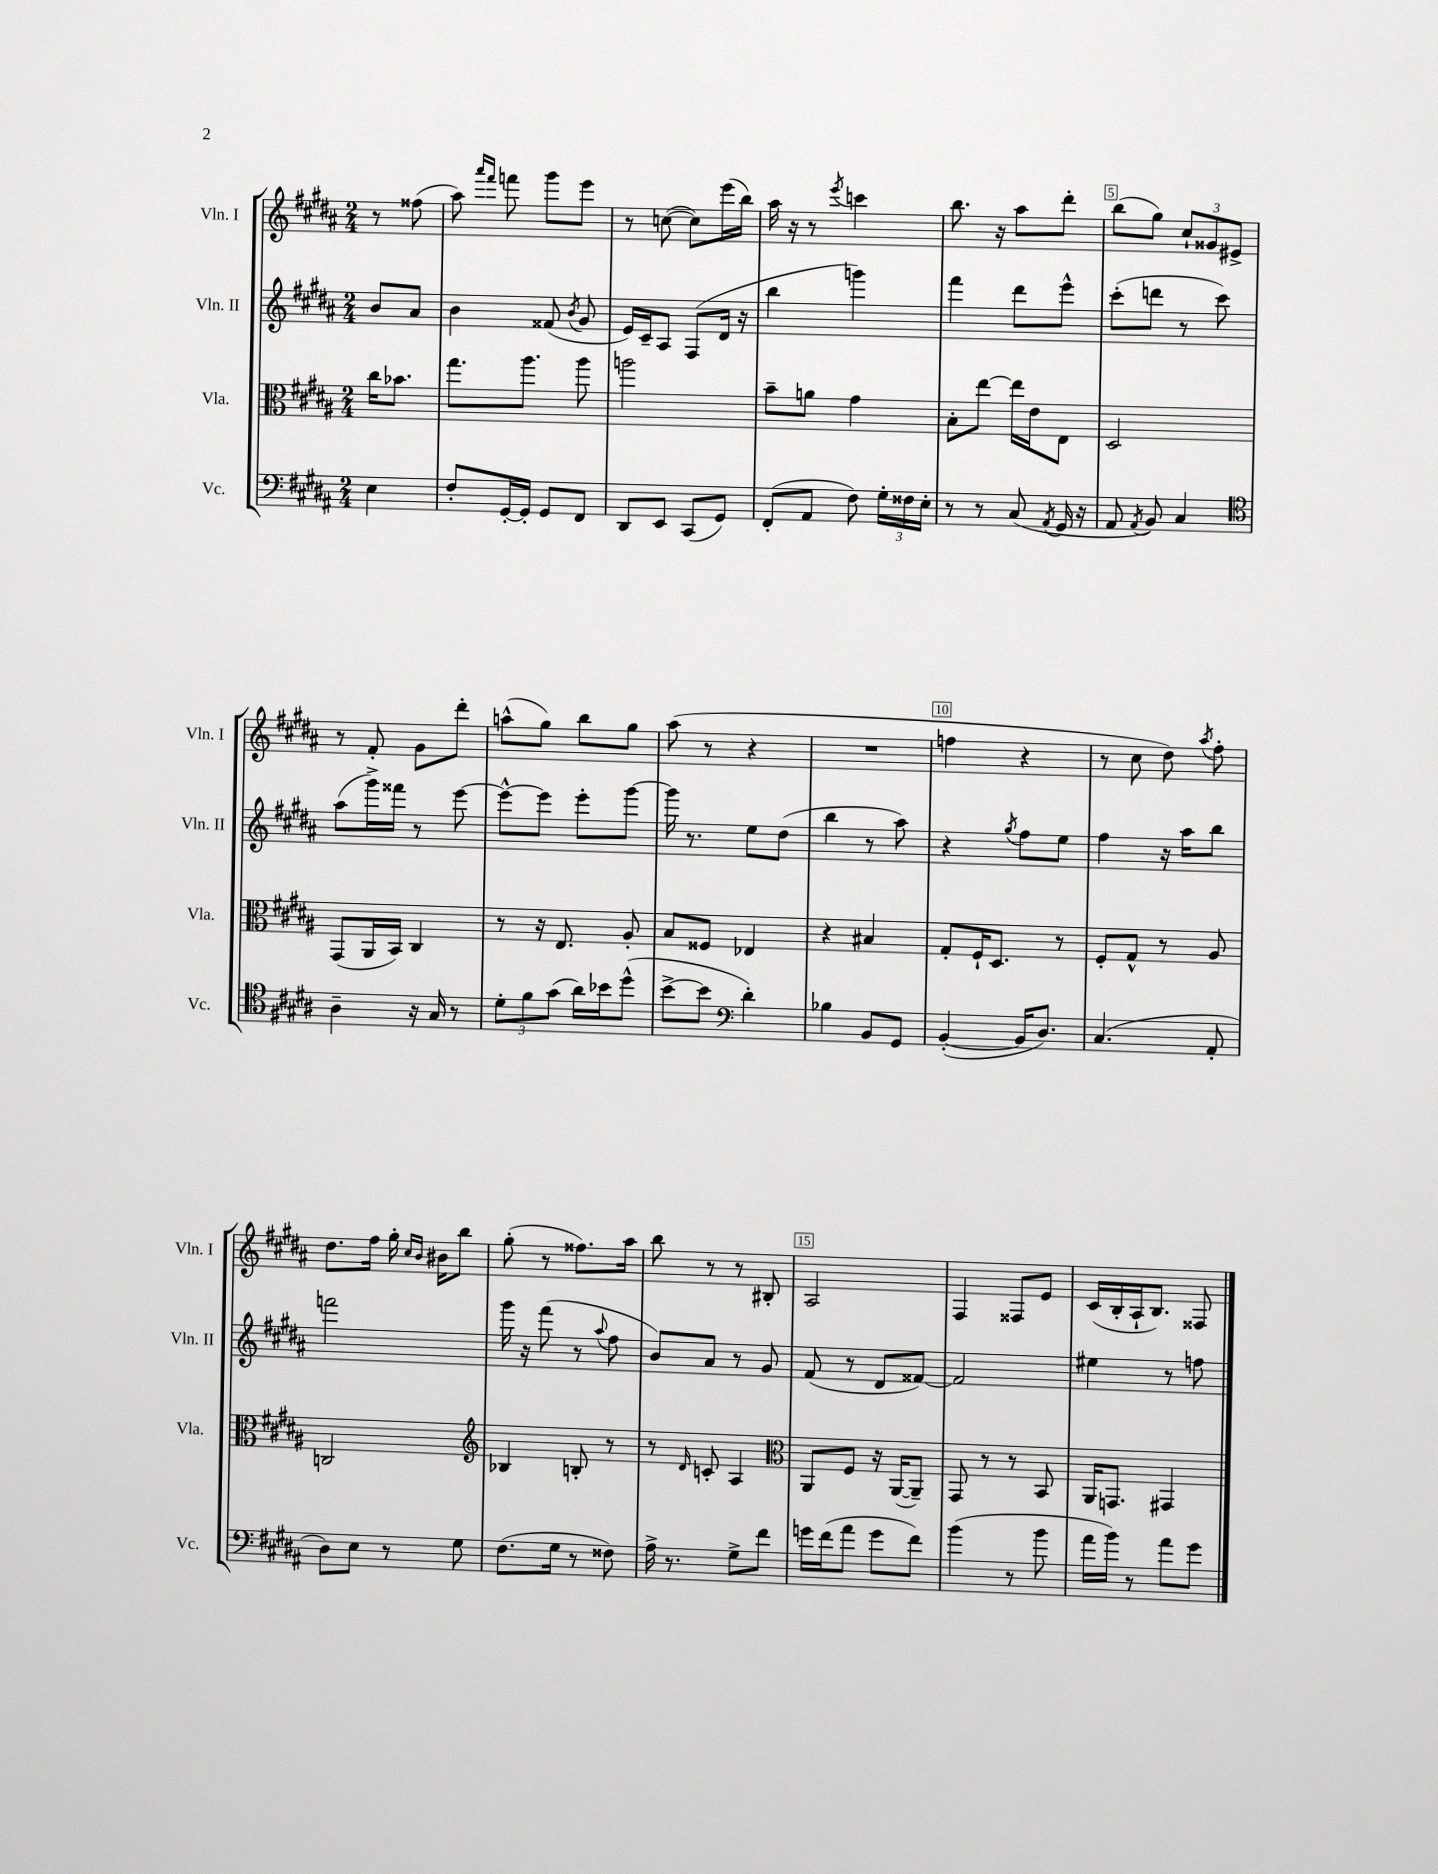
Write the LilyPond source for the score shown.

<<
\new StaffGroup <<
\new Staff = "s0" \with { instrumentName = "Vln. I" shortInstrumentName = "Vln. I" } {
    \clef treble \key b \major \numericTimeSignature \time 2/4 \partial 4
    \autoBeamOff r8 fisis''8( |
    ais''8) \grace { ais'''16[ fis'''16] } f'''8 gis'''8[ e'''8] |
    r8 c''8~( c''8[) e'''16( b''16]) |
    ais''16 r16 r8 \acciaccatura { e'''8 } c'''4 |
    b''8. r16 ais''8[ dis'''8]-. |
    b''8[( gis''8]) \tuplet 3/2 { cis''8[-! gisis'8 eis'8]-> } |
    r8 fis'8-. gis'8[ dis'''8]-. |
    a''8[-^( gis''8]) b''8[ gis''8] |
    ais''8( r8 r4 |
    R2 |
    f''4 r4 |
    r8 cis''8 dis''8) \acciaccatura { ais''8 } fis''8-. |
    dis''8.[ fis''16] gis''16-. \grace { cis''16[ b'16] } bis'16[ b''8] |
    gis''8-.( r8 fisis''8.[) ais''16] |
    b''8 r8 r8 bis8-. |
    ais2 |
    fis4 fisis8[ e'8] |
    cis'16[( b16-. ais16-! b8.]) fisis8 \bar "|." |
}
\new Staff = "s1" \with { instrumentName = "Vln. II" shortInstrumentName = "Vln. II" } {
    \clef treble \key b \major \numericTimeSignature \time 2/4 \partial 4
    \autoBeamOff b'8[ ais'8] |
    b'4 fisis'8( \acciaccatura { b'8 } gis'8 |
    e'16[) cis'16-- ais8] fis8[( dis'16] r16 |
    b''4 g'''4) |
    fis'''4 dis'''8[ e'''8]-^ |
    cis'''8[-.( d'''8] r8 cis'''8) |
    ais''8[( gis'''16->) fisis'''16] r8 e'''8~ |
    e'''8[~-^ e'''8] e'''8[-. gis'''8]~ |
    gis'''16 r8. e''8[ dis''8]( |
    b''4 r8 ais''8) |
    r4 \acciaccatura { gis''8 } fis''8[ e''8] |
    fis''4 r16 ais''16[ b''8] |
    f'''2 |
    gis'''16 r16 fis'''8( r8 \appoggiatura { ais''8 } fis''8 |
    b'8[) ais'8] r8 gis'8 |
    fis'8( r8 dis'8[ fisis'8]~) |
    fisis'2 |
    eis''4 r8 f''8 \bar "|." |
}
\new Staff = "s2" \with { instrumentName = "Vla." shortInstrumentName = "Vla." } {
    \clef alto \key b \major \numericTimeSignature \time 2/4 \partial 4
    \autoBeamOff cis''16[ bes'8.] |
    gis''8.[ ais''8.] ais''8 |
    a''2 |
    b'8[-- a'8] gis'4 |
    b8[-. e''8]~ e''16[ e'16 e8] |
    dis2 |
    gis,8[( ais,16 b,16]) cis4 |
    r8 r16 e8. ais8-. |
    b8[ fisis8] ees4 |
    r4 bis4 |
    gis8[-. fis16-! dis8.] r8 |
    fis8[-. gis8]-^ r8 ais8 |
    c2 |
    \clef treble bes4 b8-. r8 |
    r8 \grace { dis'16 } c'8-. ais4 |
    \clef alto ais,8[ fis8] r16 ais,16[~( ais,8]--) |
    gis,8 r8 r8 b,8 |
    ais,16[ g,8.] gis,4 \bar "|." |
}
\new Staff = "s3" \with { instrumentName = "Vc." shortInstrumentName = "Vc." } {
    \clef bass \key b \major \numericTimeSignature \time 2/4 \partial 4
    \autoBeamOff e4 |
    fis8[-. gis,16~-. gis,16]-. gis,8[ fis,8] |
    dis,8[ e,8] cis,8[( gis,8]) |
    fis,8[-.( ais,8] fis8) \tuplet 3/2 { gis16[-. fisis16 e16]-. } |
    r8 r8 cis8( \acciaccatura { ais,8 } gis,16 r16 |
    ais,8 \acciaccatura { ais,8 } b,8) cis4 |
    \clef tenor ais4-- r16 gis16 r8 |
    \tuplet 3/2 { dis'8[-. fis'8 gis'8]( } ais'16[) bes'16 dis''8]-^( |
    b'8[~-> b'8] \clef bass dis'4-.) |
    bes4 b,8[ gis,8] |
    b,4~-.( b,16[ dis8.]) |
    cis4.( ais,8-. |
    dis8[) e8] r8 gis8 |
    fis8.[( gis16] r8 fisis8) |
    ais16-> r8. gis8[-> fis'8] |
    g'16[ fis'16( ais'8] g'8[ fis'8]) |
    b'4( r8 b'8 |
    ais'16[ b'16]) r8 ais'8[ gis'8] \bar "|." |
}
>>
>>
\layout { \context { \Score \override BarNumber.break-visibility = ##(#f #t #t) barNumberVisibility = #(every-nth-bar-number-visible 5) \override BarNumber.stencil = #(make-stencil-boxer 0.1 0.3 ly:text-interface::print) } }
